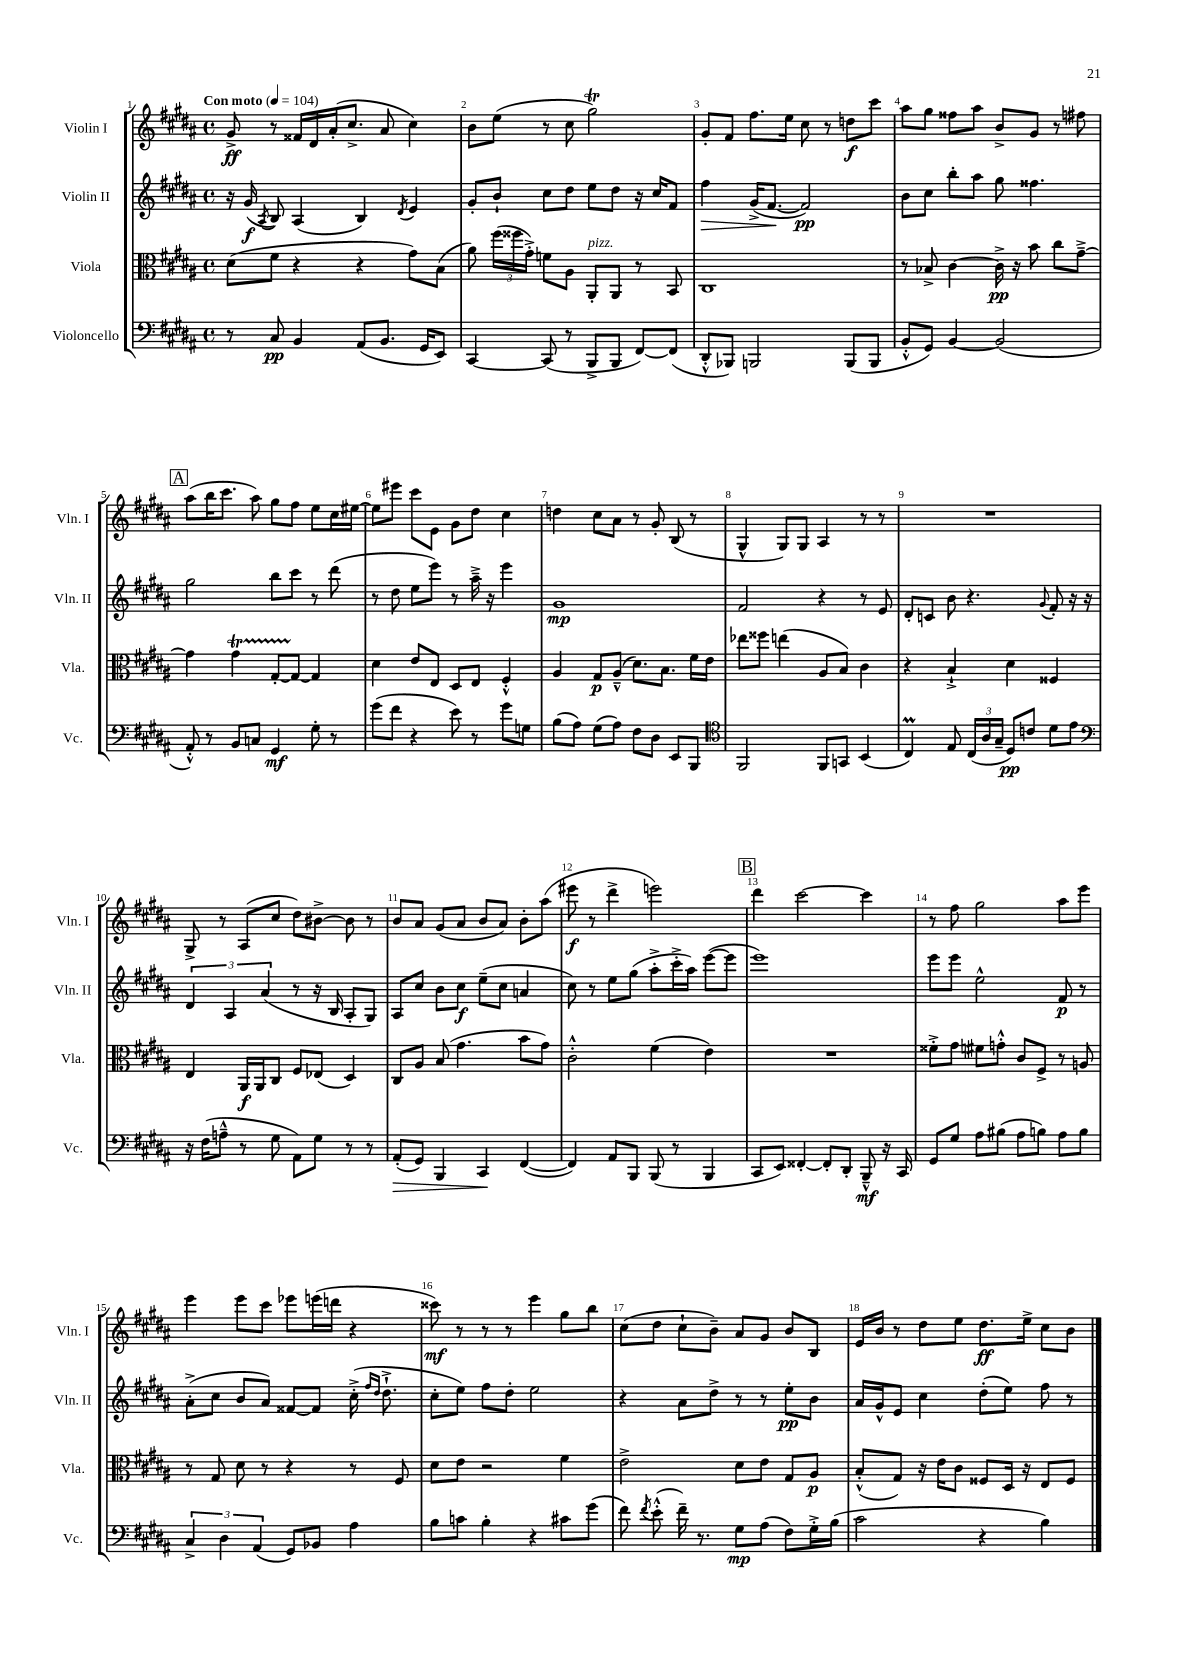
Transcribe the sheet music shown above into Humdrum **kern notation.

**kern	**dynam	**kern	**dynam	**kern	**dynam	**kern	**dynam
*part4	*part4	*part3	*part3	*part2	*part2	*part1	*part1
*staff4	*staff4	*staff3	*staff3	*staff2	*staff2	*staff1	*staff1
*I"Violoncello	*	*I"Viola	*	*I"Violin II	*	*I"Violin I	*
*I'Vc.	*	*I'Vla.	*	*I'Vln. II	*	*I'Vln. I	*
*clefF4	*	*clefC3	*	*clefG2	*	*clefG2	*
*k[f#c#g#d#a#]	*	*k[f#c#g#d#a#]	*	*k[f#c#g#d#a#]	*	*k[f#c#g#d#a#]	*
*M4/4	*	*M4/4	*	*M4/4	*	*M4/4	*
*met(c)	*	*met(c)	*	*met(c)	*	*met(c)	*
*MM104	*	*MM104	*	*MM104	*	*MM104	*
=1	=1	=1	=1	=1	=1	=1	=1
!	!	!	!	!	!	!LO:TX:a:B:t=Con moto	!
8r	.	(8d#\L	.	16r	.	8g#^/	ff
.	.	.	.	(16g#/	f	.	.
.	.	.	.	8qA#/	.	.	.
8C#/	pp	8f#\J	.	8B/)	.	8r	.
4BB/	.	4r	.	(4A#/	.	16f##X/LL	.
.	.	.	.	.	.	16d#/	.
.	.	.	.	.	.	(16a#'/J	.
.	.	.	.	.	.	8.cc#^/J	.
(8AA#/L	.	4r	.	4B/)	.	.	.
8.BB/J	.	.	.	.	.	8a#/	.
.	.	.	.	8qd#/	.	.	.
.	.	8g#\L)	.	4e/	.	4cc#\)	.
16GG#/KL	.	.	.	.	.	.	.
8EE/J)	.	(8B\J	.	.	.	.	.
=2	=2	=2	=2	=2	=2	=2	=2
[4CC#/	.	8a#\)	.	8g#'/L	.	8b\L	.
.	.	(24ff#\LL	.	8b`/J	.	(8ee\J	.
.	.	24ff##X\	.	.	.	.	.
.	.	24g#'^\JJ)	.	.	.	.	.
(8CC#/]	.	8fn\L	.	8cc#\L	.	8r	.
8r	.	8A#\J	.	8dd#\J	.	8cc#\	.
!	!	!LO:TX:a:i:t=pizz.	!	!	!	!	!
8BBB^/L	.	8AA#'/L	.	8ee\L	.	2gg#T\)	.
8BBB/J	.	8AA#/J	.	8dd#\J	.	.	.
[8FF#/L)	.	8r	.	16r	.	.	.
.	.	.	.	16cc#/KL	.	.	.
(8FF#/J]	.	8BB/	.	8f#/J	.	.	.
=3	=3	=3	=3	=3	=3	=3	=3
!	!	!	!	!	!LO:HP:b	!	!
8DD#'^^/L	.	1C#	.	4ff#\	>	8g#'/L	.
8BBB-X/J)	.	.	.	.	.	8f#/J	.
2BBBn/	.	.	.	(16g#^/KL	.	8.ff#\L	.
.	.	.	.	[8.f#/J	.	.	.
.	.	.	.	.	.	16ee\Jk	.
.	.	.	.	2f#/])	] pp	8cc#\	.
.	.	.	.	.	.	8r	.
(8BBB/L	.	.	.	.	.	8ddn\L	f
8BBB/J	.	.	.	.	.	8ccc#\J	.
=4	=4	=4	=4	=4	=4	=4	=4
8BB'^^/L	.	8r	.	8b\L	.	8aa#\L	.
8GG#/J)	.	8B-X^/	.	8cc#\J	.	8gg#\J	.
[4BB/	.	[4c#\	.	8bb'\L	.	8ff##X\L	.
.	.	.	.	8aa#\J	.	8aa#\J	.
(2BB/]	.	16c#^\]	pp	8gg#\	.	8b^/L	.
.	.	16r	.	.	.	.	.
.	.	8b\	.	4.ff##X\	.	8g#/J	.
.	.	8cc#\L	.	.	.	8r	.
.	.	[8g#~^\J	.	.	.	8ff#X\	.
!!LO:LB:g=z
!!LO:REH:place=s1:t=A
=5	=5	=5	=5	=5	=5	=5	=5
8AA#'^^/)	.	4g#\]	.	2gg#\	.	(8aa#\L	.
8r	.	.	.	.	.	16bb\K	.
.	.	.	.	.	.	8.ccc#\J	.
8BB/L	.	4g#T\	.	.	.	.	.
8Cn/J	.	.	.	.	.	8aa#\)	.
4GG#/	mf	[8G#TTT'/L	.	8bb\L	.	8gg#\L	.
.	.	8G#/J_	.	8ccc#\J	.	8ff#\J	.
8G#'\	.	4G#/]	.	8r	.	8ee\L	.
8r	.	.	.	(8ddd#\	.	16cc#\L	.
.	.	.	.	.	.	[16ee#X\JJ	.
=6	=6	=6	=6	=6	=6	=6	=6
(8g#\L	.	4d#\	.	8r	.	8ee#\L]	.
8f#\J	.	.	.	8dd#\	.	8eee#X\J	.
4r	.	8e/L	.	8ee\L	.	8ccc#\L	.
.	.	8E/J	.	8eee\J)	.	8e\J	.
8e\)	.	8D#/L	.	8r	.	8g#\L	.
8r	.	8E/J	.	16aa#~^\	.	8dd#\J	.
.	.	.	.	16r	.	.	.
8g#\L	.	4F#'^^/	.	4eee\	.	4cc#\	.
8Gn\J	.	.	.	.	.	.	.
=7	=7	=7	=7	=7	=7	=7	=7
(8B\L	.	4A#/	.	1g#	mp	4ddn\	.
8A#\J)	.	.	.	.	.	.	.
(8G#\L	.	8G#/L	p	.	.	8cc#\L	.
8A#\J)	.	(8A#~^^/J	.	.	.	8a#\J	.
8F#\L	.	8.d#\L)	.	.	.	8r	.
8D#\J	.	.	.	.	.	8g#'/	.
.	.	8.B\J	.	.	.	.	.
8EE/L	.	.	.	.	.	(8B/	.
8BBB/J	.	16f#\LL	.	.	.	8r	.
.	.	16e\JJ	.	.	.	.	.
=8	=8	=8	=8	=8	=8	=8	=8
*clefC4	*	*	*	*	*	*	*
2FF#/	.	8ee-X\L	.	2f#/	.	4G#^^/	.
.	.	8ff##X\J	.	.	.	.	.
.	.	(4een\	.	.	.	8G#/L)	.
.	.	.	.	.	.	8G#/J	.
8FF#/L	.	8A#/L	.	4r	.	4A#/	.
8GGn/J	.	8B/J)	.	.	.	.	.
(4BB/	.	4c#\	.	8r	.	8r	.
.	.	.	.	8e/	.	8r	.
=9	=9	=9	=9	=9	=9	=9	=9
4C#M/)	.	4r	.	8d#'/L	.	1r	.
.	.	.	.	8cn/J	.	.	.
8E/	.	4B`^/	.	8b\	.	.	.
(24C#/LL	.	.	.	4.r	.	.	.
24A#/	.	.	.	.	.	.	.
24G#~/JJ	.	.	.	.	.	.	.
8D#/L)	pp	4d#\	.	.	.	.	.
8cn/J	.	.	.	.	.	.	.
.	.	.	.	8qqg#/	.	.	.
8d#\L	.	4F##X/	.	8f#'/	.	.	.
8e\J	.	.	.	16r	.	.	.
.	.	.	.	16r	.	.	.
!!LO:LB:g=z
=10	=10	=10	=10	=10	=10	=10	=10
*clefF4	*	*	*	*	*	*	*
16r	.	4E/	.	6d#/	.	8G#^/	.
(16F#\KL	.	.	.	.	.	.	.
8An~^^\J	.	.	.	.	.	8r	.
.	.	.	.	6A#/	.	.	.
8r	.	16AA#/LL	f	.	.	(8A#/L	.
.	.	16AA#/J	.	.	.	.	.
.	.	.	.	(6a#/	.	.	.
8G#\	.	8C#/J	.	.	.	8cc#/J	.
8AA#\L)	.	8F#/L	.	8r	.	8dd#\L)	.
8G#\J	.	(8E-X/J	.	16r	.	[8b#X^\J	.
.	.	.	.	16B/	.	.	.
8r	.	4D#/)	.	8A#'/L	.	8b#\]	.
8r	.	.	.	8G#/J)	.	8r	.
=11	=11	=11	=11	=11	=11	=11	=11
!	!LO:HP:b	!	!	!	!	!	!
(8AA#'/L	>	8C#/L	.	8A#/L	.	8b/L	.
8GG#/J)	.	8A#/J	.	8cc#/J	.	8a#/J	.
4BBB/	.	(8B/	.	8b\L	.	(8g#/L	.
.	.	4.g#\	.	8cc#\J	f	8a#/J	.
4CC#/	.	.	.	(8ee~\L	.	8b/L	.
.	.	.	.	8cc#\J	.	8a#/J)	.
([4FF#/	]	8b\L	.	4an/	.	8b'\L	.
.	.	8g#\J)	.	.	.	(8aa#\J	.
=12	=12	=12	=12	=12	=12	=12	=12
4FF#/])	.	2c#'^^\	.	8cc#\)	.	8eee#X\	f
.	.	.	.	8r	.	8r	.
8AA#/L	.	.	.	8ee\L	.	4ddd#^\	.
8BBB/J	.	.	.	(8gg#\J	.	.	.
(8BBB/	.	(4f#\	.	8aa#'^\L	.	2eeen\)	.
8r	.	.	.	16ccc#'^\L	.	.	.
.	.	.	.	16aa#\JJ)	.	.	.
4BBB/	.	4e\)	.	([8eee\L	.	.	.
.	.	.	.	8eee\J]	.	.	.
!!LO:REH:place=s1:t=B
=13	=13	=13	=13	=13	=13	=13	=13
8CC#/L	.	1r	.	1eee)	.	4ddd#\	.
8EE/J)	.	.	.	.	.	.	.
[4FF##X'/	.	.	.	.	.	[2ccc#\	.
8FF##'/L]	.	.	.	.	.	.	.
8DD#'/J	.	.	.	.	.	.	.
8BBB~^^/	mf	.	.	.	.	4ccc#\]	.
16r	.	.	.	.	.	.	.
16CC#/	.	.	.	.	.	.	.
=14	=14	=14	=14	=14	=14	=14	=14
8GG#/L	.	8f##X'^\L	.	8eee\L	.	8r	.
8G#/J	.	8g#\J	.	8eee\J	.	8ff#\	.
8A#\L	.	8f#X\L	.	2ee^^\	.	2gg#\	.
(8B#X\J	.	8gn'^^\J	.	.	.	.	.
8A#\L	.	8c#/L	.	.	.	.	.
8Bn\J)	.	8F#^/J	.	.	.	.	.
8A#\L	.	8r	.	8f#/	p	8aa#\L	.
8B\J	.	8An/	.	8r	.	8eee\J	.
!!LO:LB:g=z
=15	=15	=15	=15	=15	=15	=15	=15
6C#^/	.	8r	.	(8a#'^\L	.	4eee\	.
.	.	8G#/	.	8cc#\J	.	.	.
6D#\	.	.	.	.	.	.	.
.	.	8d#\	.	8b/L	.	8eee\L	.
(6AA#/	.	.	.	.	.	.	.
.	.	8r	.	8a#/J)	.	8ccc#\J	.
8GG#/L)	.	4r	.	[8f##X/L	.	8eee-X\L	.
8BB-X/J	.	.	.	8f##/J]	.	(16eeen\L	.
.	.	.	.	.	.	16dddn\JJ	.
4A#\	.	8r	.	(16cc#'^\	.	4r	.
.	.	.	.	16qqff#/LL	.	.	.
.	.	.	.	16qqdd#/JJ	.	.	.
.	.	.	.	8.dd#`^\	.	.	.
.	.	8F#/	.	.	.	.	.
=16	=16	=16	=16	=16	=16	=16	=16
8B\L	.	8d#\L	.	8cc#'\L	.	8ccc##X\)	mf
8cn\J	.	8e\J	.	8ee\J)	.	8r	.
4B'\	.	2r	.	8ff#\L	.	8r	.
.	.	.	.	8dd#'\J	.	8r	.
4r	.	.	.	2ee\	.	4eee\	.
8c#X\L	.	4f#\	.	.	.	8gg#\L	.
(8g#\J	.	.	.	.	.	8bb\J	.
=17	=17	=17	=17	=17	=17	=17	=17
8f#\)	.	2e^\	.	4r	.	(8cc#\L	.
8qf#/	.	.	.	.	.	.	.
(8e'^^\	.	.	.	.	.	8dd#\J	.
16f#~\)	.	.	.	8a#\L	.	8cc#`\L	.
8.r	.	.	.	.	.	.	.
.	.	.	.	8dd#^\J	.	8b~\J)	.
8G#\L	mp	8d#\L	.	8r	.	8a#/L	.
(8A#\J	.	8e\J	.	8r	.	8g#/J	.
8F#\L)	.	8G#/L	.	8ee'\L	pp	8b/L	.
16G#'^\L	.	8A#/J	p	8b\J	.	8B/J	.
(16B\JJ	.	.	.	.	.	.	.
=18	=18	=18	=18	=18	=18	=18	=18
2c#\	.	(8B'^^/L	.	16a#/LL	.	16e/LL	.
.	.	.	.	16g#^^/J	.	16b/JJ	.
.	.	8G#/J)	.	8e/J	.	8r	.
.	.	16r	.	4cc#\	.	8dd#\L	.
.	.	16e\KL	.	.	.	.	.
.	.	8c#\J	.	.	.	8ee\J	.
4r	.	8F##X/L	.	(8dd#'\L	.	8.dd#\L	ff
.	.	16D#/Jk	.	8ee\J)	.	.	.
.	.	16r	.	.	.	16ee^\Jk	.
4B\)	.	8E/L	.	8ff#\	.	8cc#\L	.
.	.	8F##/J	.	8r	.	8b\J	.
==	==	==	==	==	==	==	==
*-	*-	*-	*-	*-	*-	*-	*-
